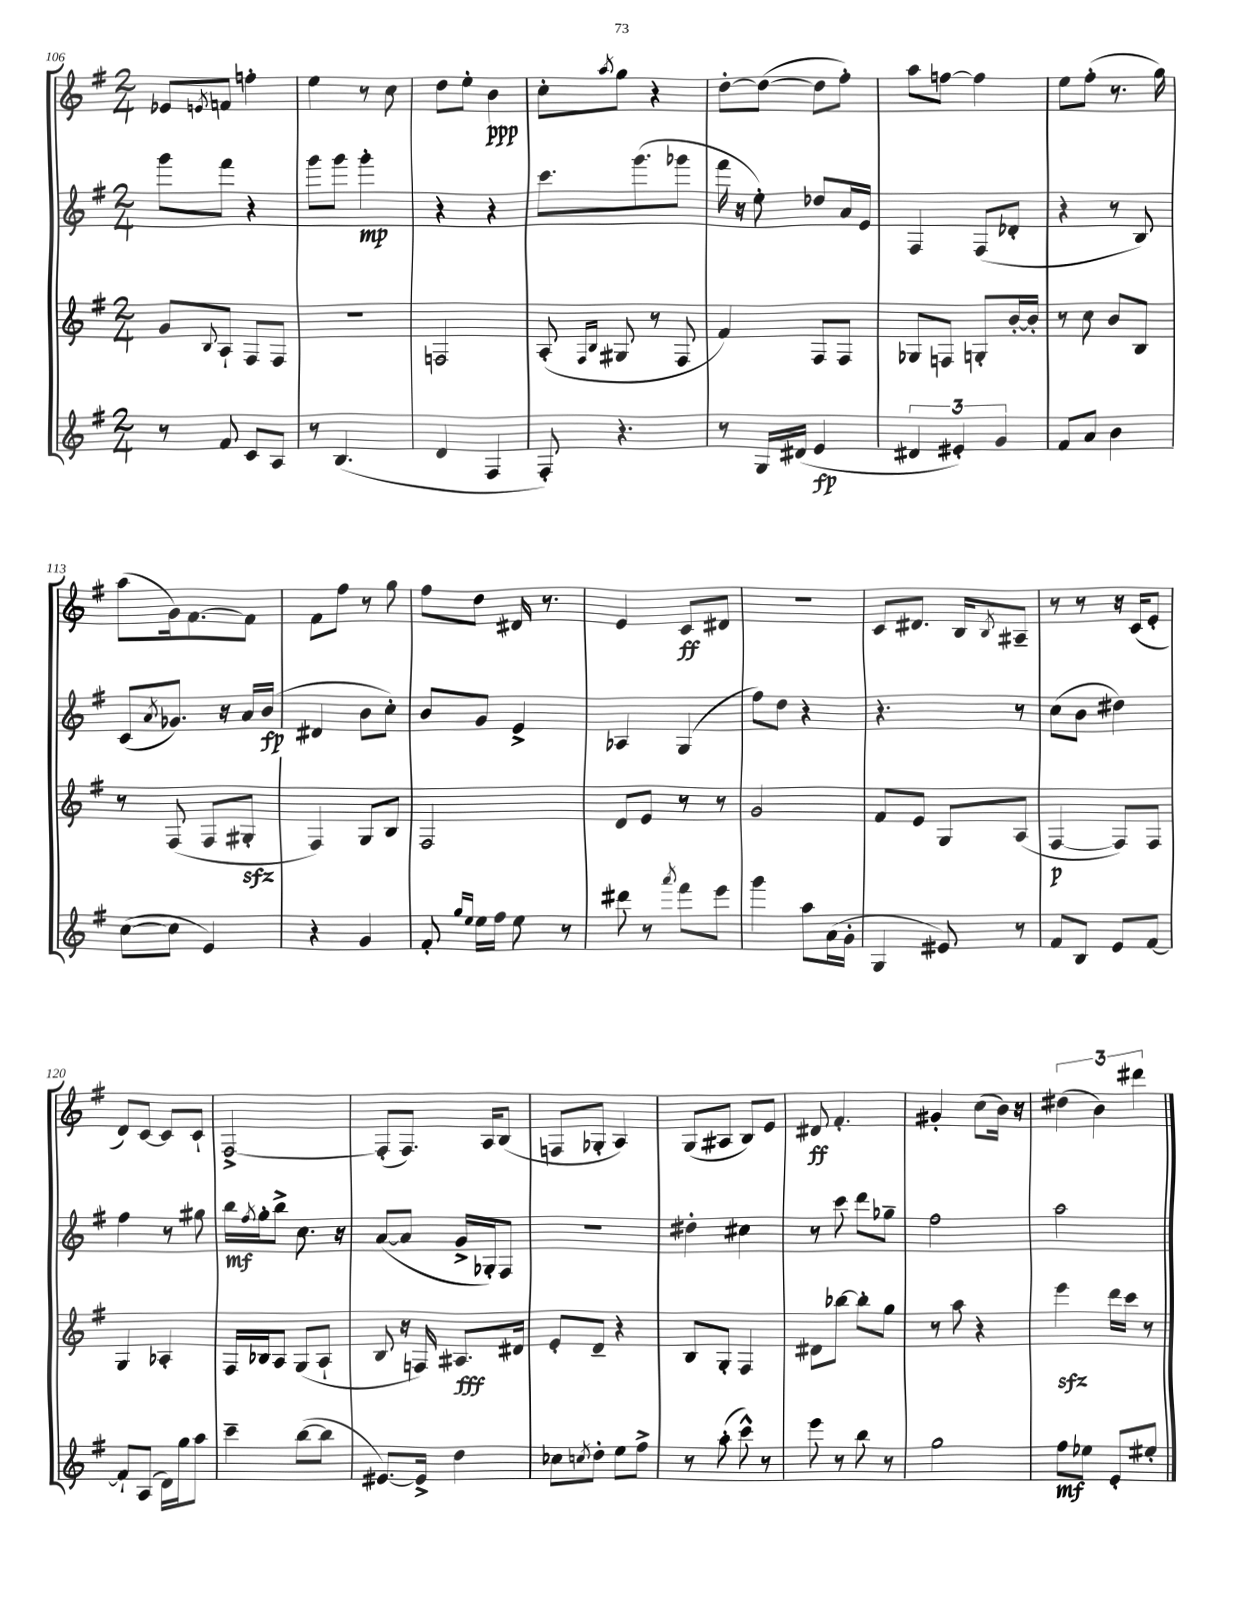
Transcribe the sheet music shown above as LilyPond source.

<<
\new StaffGroup <<
\new Staff = "s0" {
    \clef treble \key g \major \numericTimeSignature \time 2/4
    ees'8 \acciaccatura { e'8 } f'8 f''4-. |
    e''4 r8 c''8 |
    d''8 e''8-. b'4\ppp |
    c''8-. \acciaccatura { a''8 } g''8 r4 |
    d''8~-. d''8~( d''8 fis''8-.) |
    a''8 f''8~ f''4 |
    e''8 fis''8-.( r8. g''16) |
    a''8( g'16) fis'8.~ fis'8 |
    fis'8 fis''8 r8 g''8 |
    fis''8 d''8 dis'16 r8. |
    e'4 c'8\ff dis'8 |
    r2 |
    c'8 dis'8. b16 \acciaccatura { b8 } ais8-- |
    r8 r8 r16 c'16( e'8-. |
    d'8) c'8~ c'8 c'8-! |
    fis2~-> |
    fis8-.( fis8.) a16 b8( |
    f8 ges8-. a4) |
    g8( ais8 b8) e'8 |
    dis'8\ff fis'4.-. |
    gis'4-. c''8( b'16) r16 |
    \tuplet 3/2 { dis''4( b'4) dis'''4 } \bar "|." |
}
\new Staff = "s1" {
    \clef treble \key g \major \numericTimeSignature \time 2/4
    g'''8 fis'''8 r4 |
    g'''8 g'''8 g'''4-.\mp |
    r4 r4 |
    c'''8. g'''8.( ges'''8 |
    fis'''16 r16 e''8-.) des''8 a'16 e'16 |
    fis4 fis8( des'8-. |
    r4 r8 b8) |
    c'8( \acciaccatura { a'8 } ges'8.) r16 a'16 b'16\fp( |
    dis'4 b'8 c''8-.) |
    b'8 g'8 e'4-> |
    aes4 g4( |
    fis''8) d''8 r4 |
    r4. r8 |
    c''8( b'8 dis''4) |
    fis''4 r8 gis''8 |
    b''16\mf \acciaccatura { fis''8 } g''16-. b''8-> c''8. r16 |
    a'8~( a'8 g'16-> ges16-.) fis8 |
    R2 |
    dis''4-. cis''4 |
    r8 c'''8 d'''8 ges''8-- |
    fis''2 |
    a''2 \bar "|." |
}
\new Staff = "s2" {
    \clef treble \key g \major \numericTimeSignature \time 2/4
    g'8 \appoggiatura { b8 } a8-! fis8 fis8 |
    r2 |
    f2 |
    a8-.( \grace { fis16 b16 } gis8 r8 fis8 |
    fis'4) fis8 fis8 |
    ges8 f8 g8-. b'16~-. b'16-. |
    r8 c''8 b'8 b8 |
    r8 fis8( fis8 gis8-.\sfz |
    fis4) g8 b8 |
    fis2 |
    d'8 e'8 r8 r8 |
    g'2 |
    fis'8 e'8 g8 a8( |
    fis4~\p fis8) fis8 |
    g4 aes4-. |
    fis16 bes16 a8 g8( a8-! |
    b8 r16 f16) ais8.\fff dis'16 |
    e'8-. d'8-- r4 |
    b8 g8-. fis4 |
    dis'8 bes''8~ bes''8-. g''8 |
    r8 a''8 r4 |
    e'''4\sfz d'''16 c'''16 r8 \bar "|." |
}
\new Staff = "s3" {
    \clef treble \key g \major \numericTimeSignature \time 2/4
    r8 fis'8 c'8 a8 |
    r8 b4.( |
    d'4 fis4 |
    fis8-.) r4. |
    r8 g16 dis'16( e'4\fp |
    \tuplet 3/2 { dis'4 eis'4-.) g'4 } |
    fis'8 a'8 b'4 |
    c''8~( c''8 e'4) |
    r4 g'4 |
    fis'8-. \grace { g''16 e''16 } e''16 fis''16 e''8 r8 |
    dis'''8 r8 \acciaccatura { a'''8 } fis'''8 e'''8 |
    g'''4 a''8 a'16( g'16-. |
    g4 eis'8) r8 |
    fis'8 b8 e'8 fis'8~ |
    fis'8-! a8( d'16) g''16 a''8 |
    c'''4-- b''8~( b''8 |
    eis'8.~) eis'16-> d''4 |
    ces''8 \acciaccatura { c''8 } d''8-. e''8 fis''8-> |
    r8 a''8-.( c'''8-^) r8 |
    e'''8 r8 b''8 r8 |
    g''2 |
    fis''8\mf ees''8 e'8-. eis''8-. \bar "|." |
}
>>
>>
\layout { \context { \Score currentBarNumber = #106 } }
